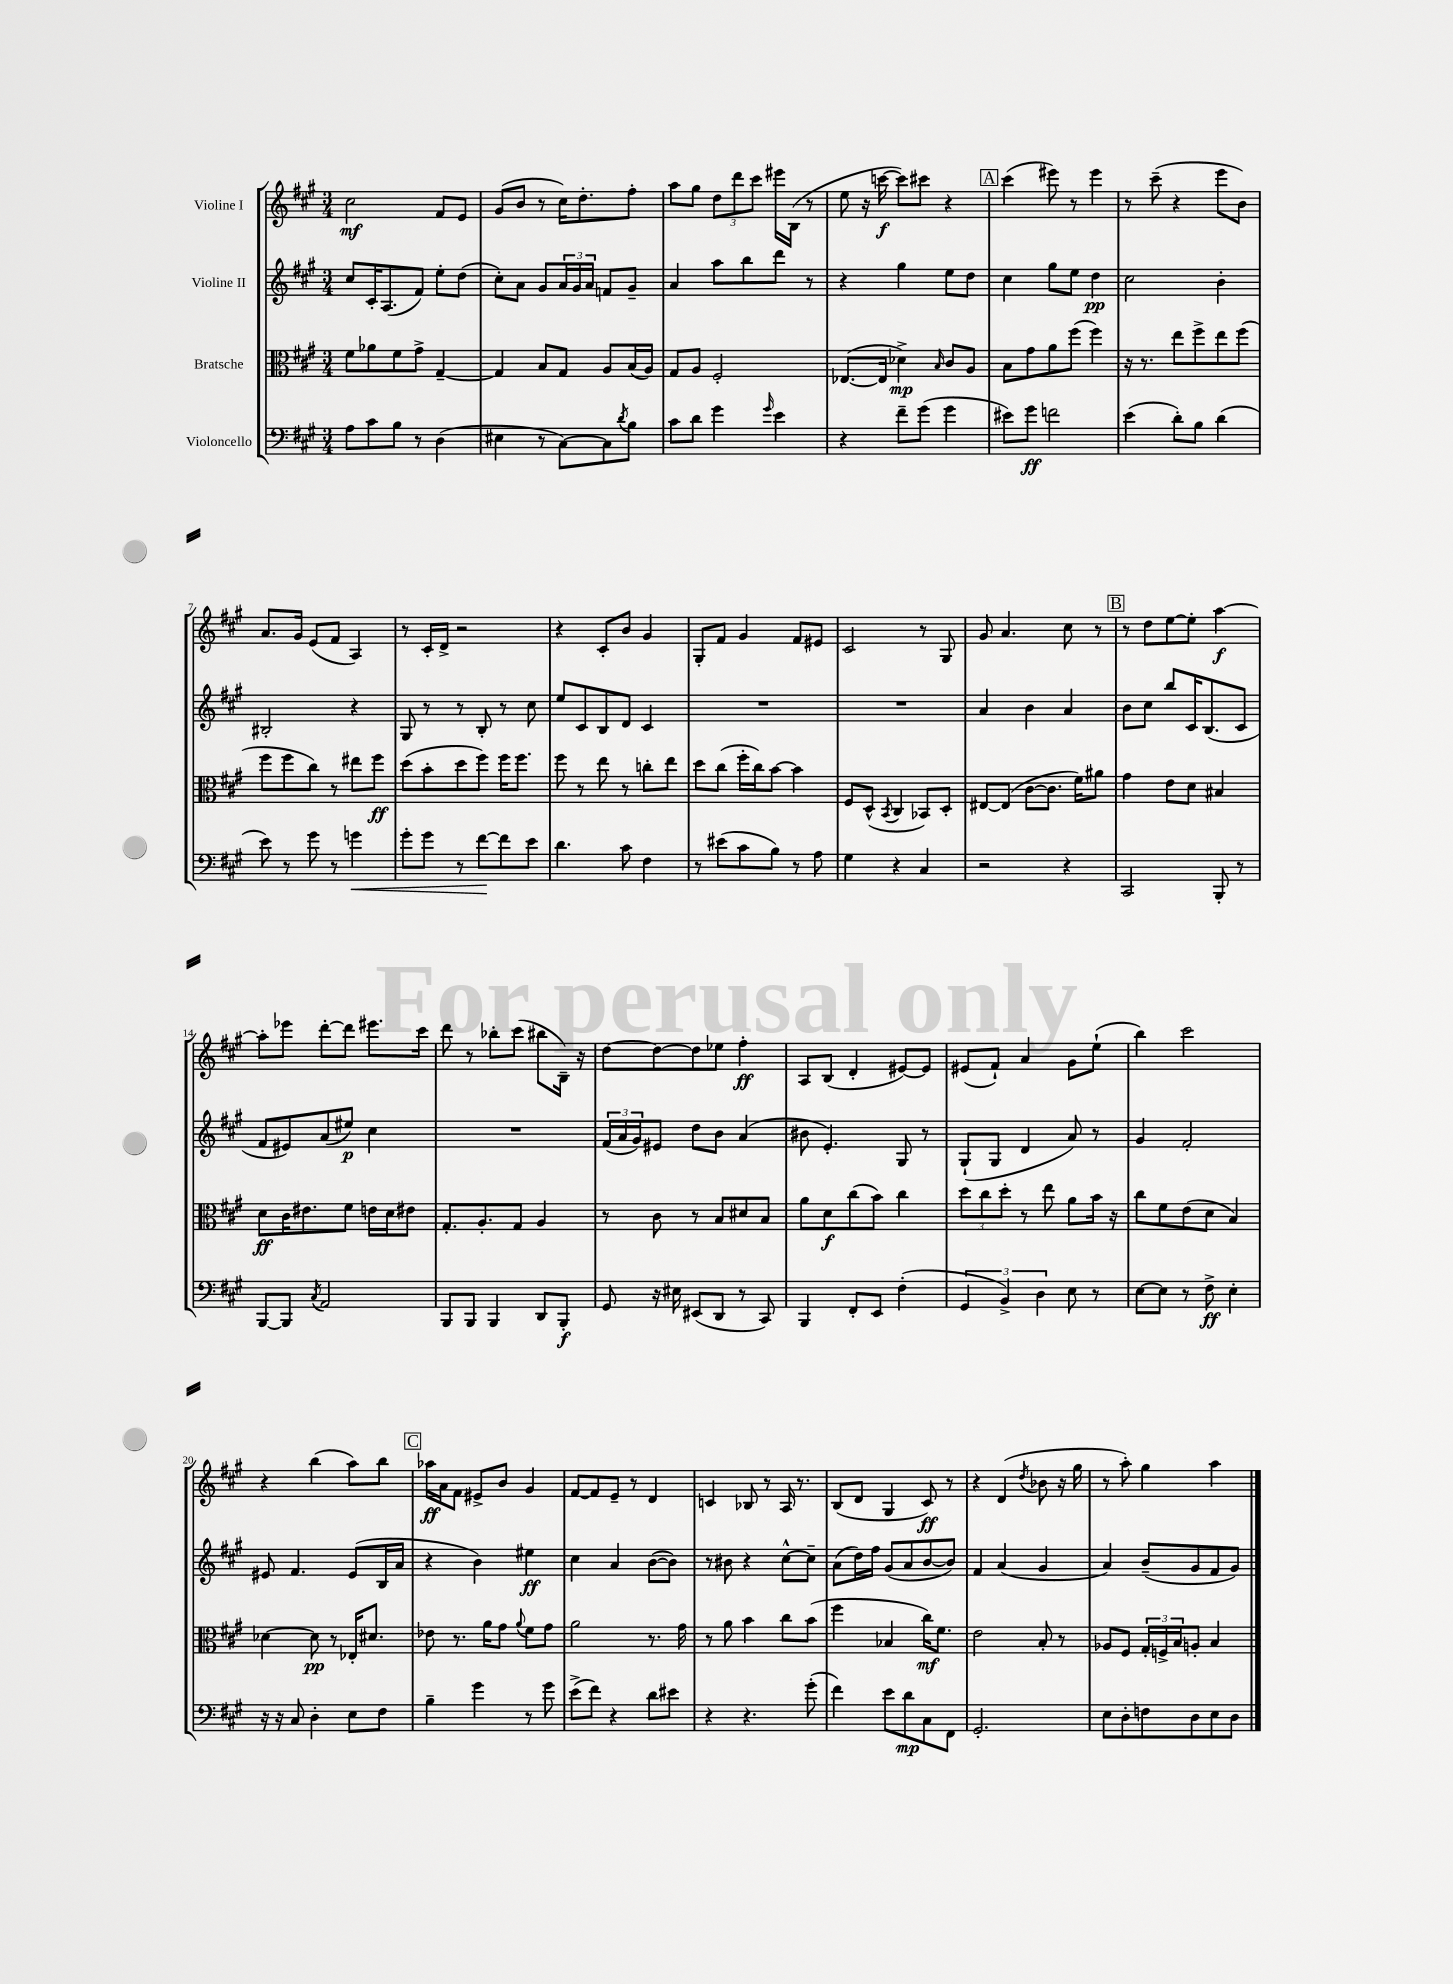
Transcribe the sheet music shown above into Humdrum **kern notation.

**kern	**dynam	**kern	**dynam	**kern	**dynam	**kern	**dynam
*part4	*part4	*part3	*part3	*part2	*part2	*part1	*part1
*staff4	*staff4	*staff3	*staff3	*staff2	*staff2	*staff1	*staff1
*I"Violoncello	*	*I"Bratsche	*	*I"Violine II	*	*I"Violine I	*
*clefF4	*	*clefC3	*	*clefG2	*	*clefG2	*
*k[f#c#g#]	*	*k[f#c#g#]	*	*k[f#c#g#]	*	*k[f#c#g#]	*
*M3/4	*	*M3/4	*	*M3/4	*	*M3/4	*
=1	=1	=1	=1	=1	=1	=1	=1
8A\L	.	8f#\L	.	8cc#/L	.	2cc#\	mf
8c#\	.	8a-X\	.	16c#'/K	.	.	.
.	.	.	.	(8.A/	.	.	.
8B\J	.	8f#\	.	.	.	.	.
8r	.	8g#^\J	.	8f#/J)	.	.	.
(4D\	.	[4G#~/	.	8ee'\L	.	8f#/L	.
.	.	.	.	(8dd\J	.	8e/J	.
=2	=2	=2	=2	=2	=2	=2	=2
4E#X\	.	4G#/]	.	8cc#'\L)	.	(8g#/L	.
.	.	.	.	8a\J	.	8b/J	.
8r	.	8B/L	.	8g#/L	.	8r	.
[8C#\L)	.	8G#/J	.	24a/L	.	16cc#\KL)	.
.	.	.	.	24g#/	.	.	.
.	.	.	.	.	.	8.dd'\	.
.	.	.	.	24a/JJ	.	.	.
8C#\]	.	8A/L	.	8fn/L	.	.	.
8qd/	.	.	.	.	.	.	.
8B\J	.	(16B/L	.	8g#~/J	.	8ff#'\J	.
.	.	16A/JJ)	.	.	.	.	.
=3	=3	=3	=3	=3	=3	=3	=3
8c#\L	.	8G#/L	.	4a/	.	8aa\L	.
8d\J	.	8A/J	.	.	.	8gg#\J	.
4g#\	.	2F#'/	.	8aa\L	.	12dd\L	.
.	.	.	.	.	.	12ddd\	.
.	.	.	.	8bb\	.	.	.
.	.	.	.	.	.	12ccc#\J	.
16qqg#/	.	.	.	.	.	.	.
4e\	.	.	.	8ddd\J	.	16eee#X\LL	.
.	.	.	.	.	.	(16B\JJ	.
.	.	.	.	8r	.	8r	.
=4	=4	=4	=4	=4	=4	=4	=4
4r	.	([8.E-X/L	.	4r	.	8ee\	.
.	.	.	.	.	.	16r	.
.	.	16E-/Jk]	.	.	.	[16cccn\	f
8f#~\L	.	4d-X^\)	mp	4gg#\	.	8ccc\L])	.
(8g#\J	.	.	.	.	.	8ccc#X\J	.
.	.	16qqB/	.	.	.	.	.
4g#\	.	8c#/L	.	8ee\L	.	4r	.
.	.	8A/J	.	8dd\J	.	.	.
!!LO:REH:place=s1:t=A
=5	=5	=5	=5	=5	=5	=5	=5
8e#X\L)	.	8B\L	.	4cc#\	.	(4ccc#\	.
8g#\J	ff	8g#\	.	.	.	.	.
2fn\	.	8a\	.	8gg#\L	.	8eee#X\)	.
.	.	(8ff#\J	.	8ee\J	.	8r	.
.	.	4ff#\)	.	4dd\	pp	4eee#\	.
=6	=6	=6	=6	=6	=6	=6	=6
(4e\	.	16r	.	2cc#\	.	8r	.
.	.	8.r	.	.	.	.	.
.	.	.	.	.	.	(8ccc#~\	.
8d'\L)	.	8ee\L	.	.	.	4r	.
8B\J	.	8ff#^\	.	.	.	.	.
(4d\	.	8ee\	.	4b'\	.	8eee\L	.
.	.	(8ff#\J	.	.	.	8b\J)	.
!!LO:LB:g=z
=7	=7	=7	=7	=7	=7	=7	=7
8e\)	.	8ff#\L	.	2B#X'/	.	8.a/L	.
8r	.	8ff#\	.	.	.	.	.
.	.	.	.	.	.	16g#/Jk	.
8g#\	.	8cc#\J)	.	.	.	(8e/L	.
8r	.	8r	.	.	.	8f#/J	.
!	!LO:HP:b	!	!	!	!	!	!
4gn\	<	8ee#X\L	.	4r	.	4A/)	.
.	.	8ff#\J	ff	.	.	.	.
=8	=8	=8	=8	=8	=8	=8	=8
8g#'\L	.	(8dd\L	.	8G#/	.	8r	.
8g#\J	.	8b'\	.	8r	.	16c#'/LL	.
.	.	.	.	.	.	16d^/JJ	.
8r	.	8dd\	.	8r	.	2r	.
[8f#\L	.	8ff#\J)	.	8B'/	.	.	.
8f#\]	[	16ff#\KL	.	8r	.	.	.
.	.	8.ff#\J	.	.	.	.	.
8e\J	.	.	.	8cc#\	.	.	.
=9	=9	=9	=9	=9	=9	=9	=9
4.d\	.	8ff#\	.	8ee/L	.	4r	.
.	.	8r	.	8c#/	.	.	.
.	.	8ee\	.	8B/	.	8c#'/L	.
8c#\	.	8r	.	8d/J	.	8b/J	.
4F#\	.	8ccn'\L	.	4c#/	.	4g#/	.
.	.	8ee\J	.	.	.	.	.
=10	=10	=10	=10	=10	=10	=10	=10
8r	.	8dd\L	.	2.r	.	8G#'/L	.
(8e#X\L	.	(8cc#\J	.	.	.	8f#/J	.
8c#\	.	16ff#'\LL	.	.	.	4g#/	.
.	.	16cc#\J)	.	.	.	.	.
8B\J)	.	[8b\J	.	.	.	.	.
8r	.	4b\]	.	.	.	8f#/L	.
8A\	.	.	.	.	.	8e#X/J	.
=11	=11	=11	=11	=11	=11	=11	=11
4G#\	.	8F#/L	.	2.r	.	2c#/	.
.	.	(8D^^/J	.	.	.	.	.
.	.	8qBB/	.	.	.	.	.
4r	.	4C#/	.	.	.	.	.
4C#/	.	8BB-X/L)	.	.	.	8r	.
.	.	8D'/J	.	.	.	8G#/	.
=12	=12	=12	=12	=12	=12	=12	=12
2r	.	[8E#X/L	.	4a/	.	8g#/	.
.	.	(8E#/J]	.	.	.	4.a/	.
.	.	[8c#\L	.	4b\	.	.	.
.	.	8.c#\J]	.	.	.	.	.
4r	.	.	.	4a/	.	8cc#\	.
.	.	16f#\KL)	.	.	.	.	.
.	.	8a#X\J	.	.	.	8r	.
!!LO:REH:place=s1:t=B
=13	=13	=13	=13	=13	=13	=13	=13
2CC#/	.	4g#\	.	8b\L	.	8r	.
.	.	.	.	8cc#\J	.	8dd\L	.
.	.	8e\L	.	8bb/L	.	[8ee\	.
.	.	8d\J	.	16c#/K	.	8ee'\J]	.
.	.	.	.	(8.B/	.	.	.
8BBB'/	.	4B#X/	.	.	.	[4aa\	f
8r	.	.	.	8c#/J	.	.	.
!!LO:LB:g=z
=14	=14	=14	=14	=14	=14	=14	=14
[8BBB/L	.	8d\L	ff	8f#/L	.	8aa'\L]	.
8BBB/J]	.	16c#\K	.	8e#X/)	.	8eee-X\J	.
.	.	8.e#X\	.	.	.	.	.
8qC#/	.	.	.	.	.	.	.
2AA/	.	.	.	(8a/	.	[8ddd'\L	.
.	.	8f#\J	.	8ee#X/J)	p	8ddd\J]	.
.	.	16en\LL	.	4cc#\	.	8.eee#X\L	.
.	.	16d\J	.	.	.	.	.
.	.	8e#X\J	.	.	.	.	.
.	.	.	.	.	.	16ccc#\Jk	.
=15	=15	=15	=15	=15	=15	=15	=15
8BBB/L	.	8.G#'/L	.	2.r	.	8ddd\	.
8BBB/J	.	.	.	.	.	8r	.
.	.	8.A'/	.	.	.	.	.
4BBB/	.	.	.	.	.	8bb-X'\L	.
.	.	8G#/J	.	.	.	(8ccc#\J	.
8DD/L	.	4A/	.	.	.	8bb#X\L	.
8BBB'/J	f	.	.	.	.	16B~\Jk)	.
.	.	.	.	.	.	16r	.
=16	=16	=16	=16	=16	=16	=16	=16
8GG#/	.	8r	.	(24f#/LL	.	[8dd\L	.
.	.	.	.	24a/	.	.	.
.	.	.	.	24g#/J)	.	.	.
16r	.	8c#\	.	8e#X/J	.	8dd\_	.
16E#X\	.	.	.	.	.	.	.
(8EE#X/L	.	8r	.	8dd\L	.	8dd\]	.
8DD/J	.	8B/L	.	8b\J	.	8ee-X\J	.
8r	.	8d#X/	.	(4a/	.	4ff#'\	ff
8CC#/)	.	8B/J	.	.	.	.	.
=17	=17	=17	=17	=17	=17	=17	=17
4BBB/	.	8a\L	.	8b#X\	.	8A/L	.
.	.	8d\	f	4.e'/)	.	(8B/J	.
8FF#'/L	.	(8cc#\	.	.	.	4d'/	.
8EE/J	.	8b\J)	.	.	.	.	.
(4F#'\	.	4cc#\	.	8G#/	.	[8e#X/L)	.
.	.	.	.	8r	.	8e#/J]	.
=18	=18	=18	=18	=18	=18	=18	=18
6GG#/	.	12dd\L	.	(8G#`/L	.	(8e#X/L	.
.	.	12cc#\	.	.	.	.	.
.	.	.	.	8G#/J	.	8f#`/J)	.
6BB^/)	.	12dd'\J	.	.	.	.	.
.	.	8r	.	4d/	.	4a/	.
6D\	.	.	.	.	.	.	.
.	.	8ee\	.	.	.	.	.
8E\	.	8a\L	.	8a/)	.	8g#\L	.
8r	.	16b\Jk	.	8r	.	(8ee`\J	.
.	.	16r	.	.	.	.	.
=19	=19	=19	=19	=19	=19	=19	=19
[8E\L	.	8cc#\L	.	4g#/	.	4bb\)	.
8E\J]	.	8f#\	.	.	.	.	.
8r	.	(8e\	.	2f#'/	.	2ccc#\	.
8F#^\	ff	8d\J	.	.	.	.	.
4E'\	.	4B/)	.	.	.	.	.
!!LO:LB:g=z
=20	=20	=20	=20	=20	=20	=20	=20
16r	.	[4d-X\	.	8e#X/	.	4r	.
16r	.	.	.	.	.	.	.
8C#/	.	.	.	4.f#/	.	.	.
4D'\	.	8d-\]	pp	.	.	(4bb\	.
.	.	8r	.	.	.	.	.
8E\L	.	16E-X'/KL	.	(8e#/L	.	8aa\L)	.
.	.	8.d#X/J	.	.	.	.	.
8F#\J	.	.	.	16B/L	.	8bb\J	.
.	.	.	.	16a/JJ	.	.	.
!!LO:REH:place=s1:t=C
=21	=21	=21	=21	=21	=21	=21	=21
4B~\	.	8e-X\	.	4r	.	16aa-X\LL	ff
.	.	.	.	.	.	16a\J	.
.	.	8.r	.	.	.	8f#\J	.
4g#\	.	.	.	4b\)	.	8e#X^/L	.
.	.	16a\KL	.	.	.	.	.
.	.	8g#\J	.	.	.	8b/J	.
.	.	8qqa/	.	.	.	.	.
8r	.	8f#\L	.	4ee#X\	ff	4g#/	.
8g#\	.	8g#\J	.	.	.	.	.
=22	=22	=22	=22	=22	=22	=22	=22
(8e^\L	.	2a\	.	4cc#\	.	[8f#/L	.
8f#\J)	.	.	.	.	.	8f#/]	.
4r	.	.	.	4a/	.	8e~/J	.
.	.	.	.	.	.	8r	.
8d\L	.	8.r	.	([8b\L	.	4d/	.
8e#X\J	.	.	.	8b\J])	.	.	.
.	.	16g#\	.	.	.	.	.
=23	=23	=23	=23	=23	=23	=23	=23
4r	.	8r	.	8r	.	4cn/	.
.	.	8a\	.	8b#X\	.	.	.
4.r	.	4b\	.	4r	.	8B-X/	.
.	.	.	.	.	.	8r	.
.	.	8cc#\L	.	[8cc#^^\L	.	16A/	.
.	.	.	.	.	.	8.r	.
(8g#'\	.	(8b\J	.	8cc#~\J]	.	.	.
=24	=24	=24	=24	=24	=24	=24	=24
4f#\)	.	4ff#\	.	(8a\L	.	(8B/L	.
.	.	.	.	16dd\L)	.	8d/J	.
.	.	.	.	16ff#\JJ	.	.	.
8e\L	.	4B-X/	.	(8g#/L	.	4G#/	.
8d\	mp	.	.	8a/	.	.	.
8C#\	.	16cc#\KL)	mf	[8b/	.	8c#/)	ff
.	.	8.f#\J	.	.	.	.	.
8FF#\J	.	.	.	8b/J])	.	8r	.
=25	=25	=25	=25	=25	=25	=25	=25
2.GG#'/	.	2e\	.	4f#/	.	4r	.
.	.	.	.	(4a/	.	(4d/	.
.	.	.	.	.	.	8qdd/	.
.	.	8B'/	.	4g#/	.	8b-X\	.
.	.	8r	.	.	.	16r	.
.	.	.	.	.	.	16gg#\	.
=26	=26	=26	=26	=26	=26	=26	=26
8E\L	.	8A-X/L	.	4a/)	.	8r	.
8D'\	.	8F#/J	.	.	.	8aa'\)	.
8Fn\	.	24G#'/LL	.	(8b~/L	.	4gg#\	.
.	.	24Fn^/	.	.	.	.	.
.	.	24B/J	.	.	.	.	.
8D\	.	8An'/J	.	8g#/	.	.	.
8E\	.	4B/	.	8f#/	.	4aa\	.
8D\J	.	.	.	8g#/J)	.	.	.
==	==	==	==	==	==	==	==
*-	*-	*-	*-	*-	*-	*-	*-
